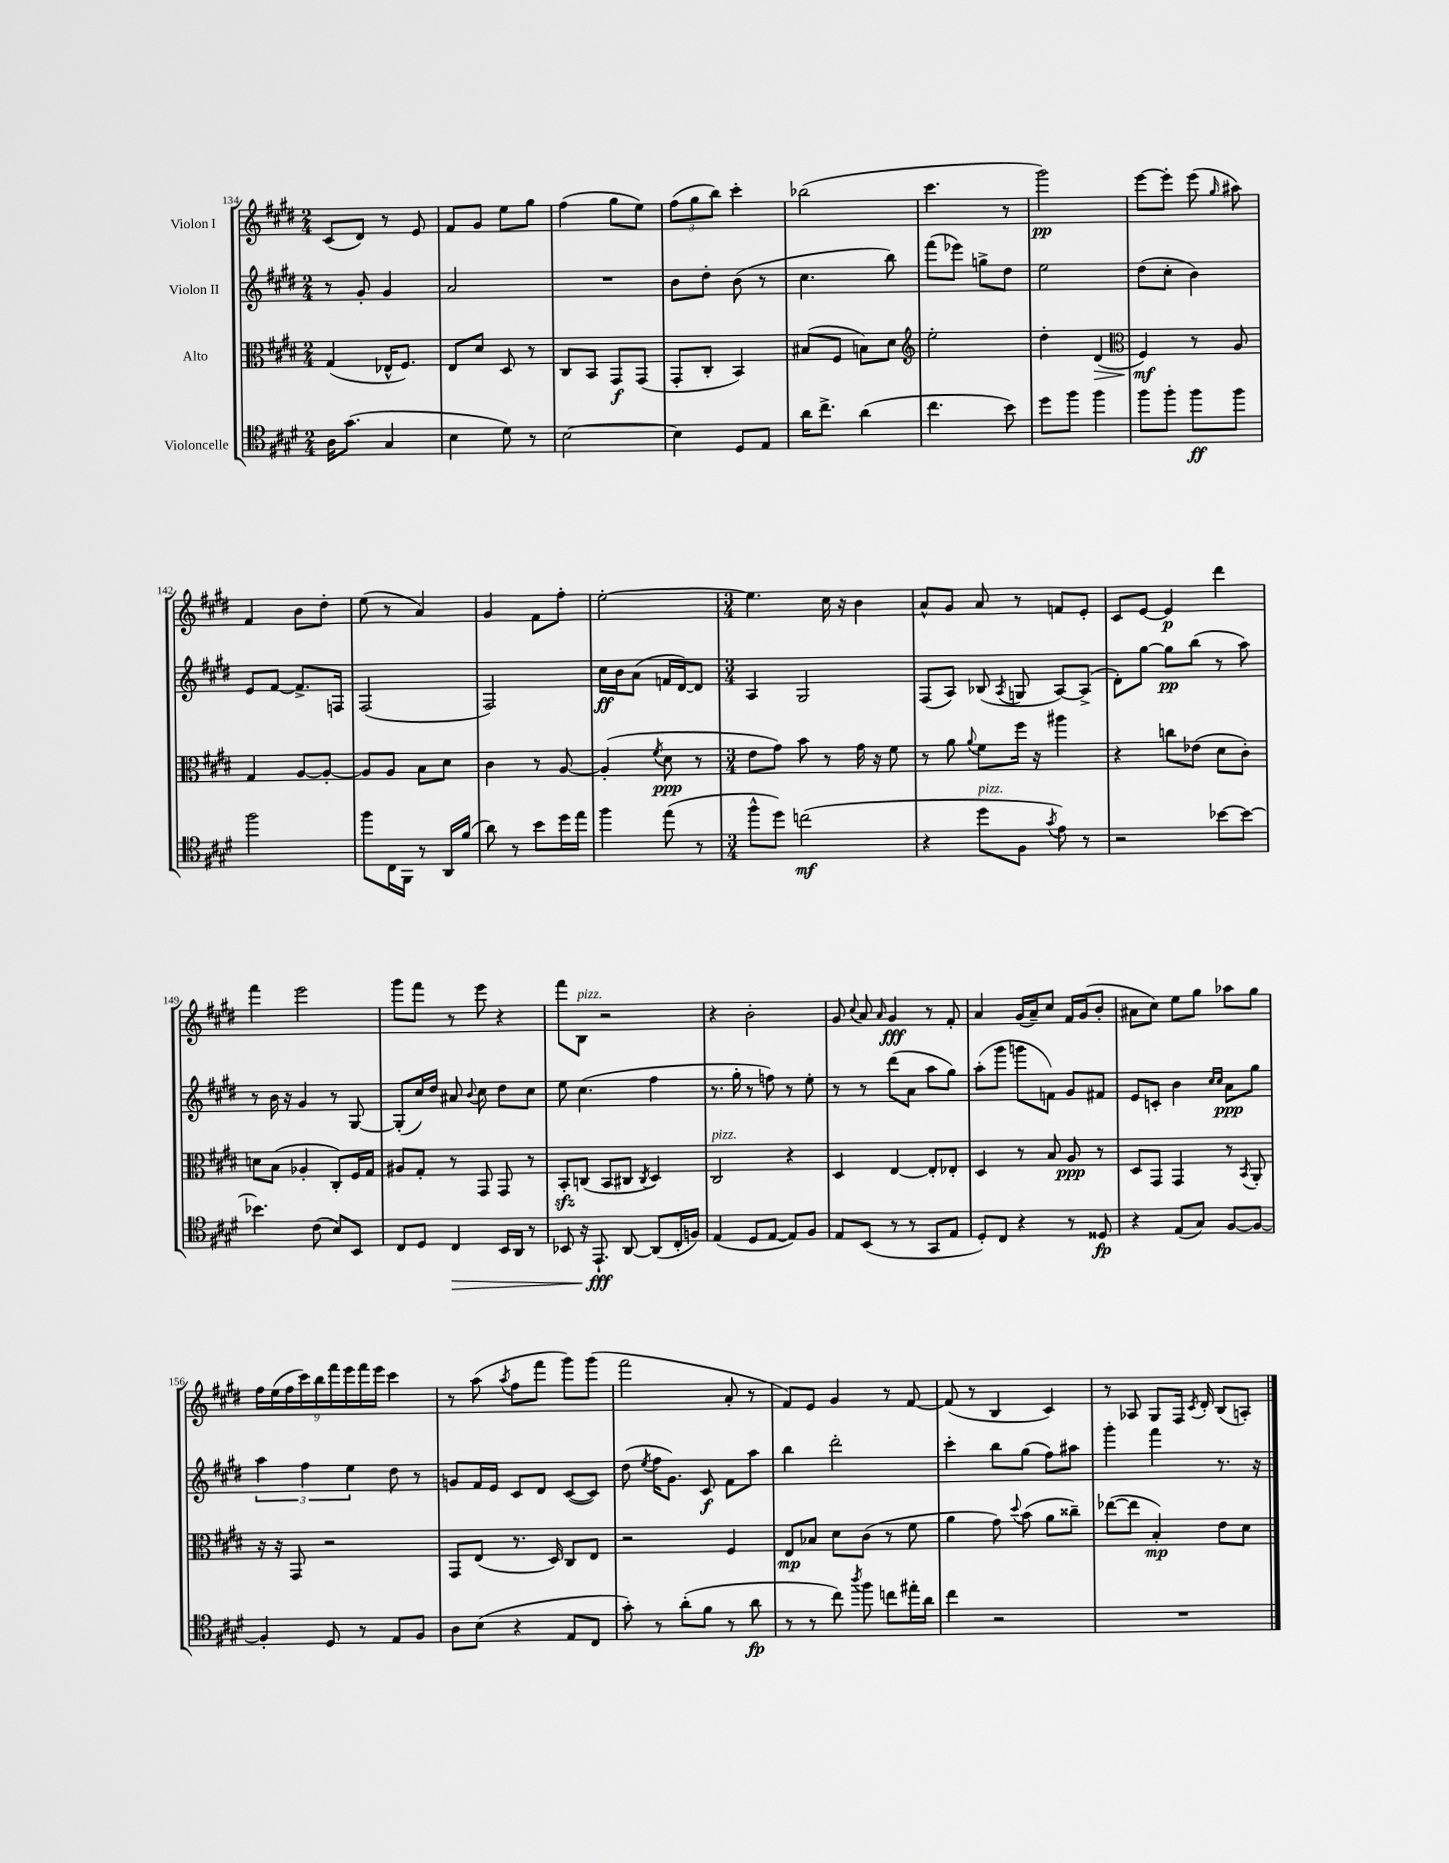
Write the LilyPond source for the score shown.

<<
\new StaffGroup <<
\new Staff = "s0" \with { instrumentName = "Violon I" } {
    \clef treble \key e \major \numericTimeSignature \time 2/4
    \autoBeamOff cis'8[( dis'8]) r8 e'8 |
    fis'8[ gis'8] e''8[ gis''8] |
    fis''4( gis''8[ e''8]) |
    \tuplet 3/2 { fis''8[( gis''8 b''8]) } cis'''4-. |
    bes''2( |
    cis'''4. r8 |
    gis'''2\pp) |
    e'''8[~ e'''8]-. e'''8( \grace { gis''16 } ais''8) |
    fis'4 b'8[ dis''8]-. |
    e''8( r8 a'4) |
    gis'4 fis'8[ fis''8]-. |
    e''2~-. |
    \numericTimeSignature \time 3/4 e''4. cis''16 r16 b'4 |
    a'8[-^ gis'8] a'8 r8 f'8[ e'8]-. |
    cis'8[ e'8]~ e'4\p dis'''4 |
    fis'''4 e'''2 |
    gis'''8[ fis'''8] r8 e'''8 r4 |
    fis'''8[ b8]^\markup { \italic "pizz." } r2 |
    r4 b'2-. |
    gis'8 \appoggiatura { cis''8 } a'8 \grace { a'16 } gis'4\fff r8 fis'8-. |
    a'4 gis'16[( a'16--) cis''8] fis'16[ gis'16( b'8]-. |
    ais'8[ cis''8]) e''8[ gis''8] aes''8[ gis''8] |
    \tuplet 9/8 { fis''16[ e''16( fis''16 cis'''16) b''16 fis'''16 e'''16 fis'''16 e'''16] } cis'''4 |
    r8 a''8( \acciaccatura { a''8 } fis''8[ fis'''8] gis'''8[) gis'''8]( |
    fis'''2 a'8-. r8 |
    fis'8[) e'8] gis'4 r8 fis'8~ |
    fis'8( r8 b4 cis'4) |
    r8 aes8 gis8[ fis16] \acciaccatura { cis'8 } dis'16-. b8[( a8]-.) \bar "|." |
}
\new Staff = "s1" \with { instrumentName = "Violon II" } {
    \clef treble \key e \major \numericTimeSignature \time 2/4
    \autoBeamOff r8 gis'8-. gis'4 |
    a'2 |
    R2 |
    b'8[ dis''8]-. b'8( r8 |
    cis''4. b''8) |
    fis'''8[( ees'''8]) g''8[-> dis''8] |
    e''2 |
    dis''8[( cis''8]-. b'4) |
    e'8[ fis'8]~ fis'8.[-> f16] |
    fis2( |
    fis2) |
    cis''16[\ff b'16 a'8]( f'16[ dis'16~) dis'8] |
    \numericTimeSignature \time 3/4 a4 gis2 |
    fis8[( a8]) bes8( \acciaccatura { a8 } g8 a8[~) a8]->( |
    dis'8[-.) gis''8]~ gis''8[\pp b''8]( r8 a''8) |
    r8 b'16 r16 gis'4 r8 gis8~ |
    gis8[-.( cis''16) dis''16] ais'8 \appoggiatura { b'8 } cis''8 dis''8[ cis''8] |
    e''8 cis''4.( fis''4 |
    r8. gis''16-. r8 f''8) r8 e''8-. |
    r8 r8 dis'''8[( a'8] a''8[ gis''8]) |
    a''8[-.( gis'''8] g'''8[ f'8]) gis'8[ fis'8] |
    e'8[ c'8]-. b'4 \grace { cis''16[ cis''16] } a'8[\ppp gis''8] |
    \tuplet 3/2 { a''4 fis''4 e''4 } dis''8 r8 |
    g'8[ fis'16 e'16] cis'8[ dis'8] cis'8[~( cis'8]) |
    dis''8( \acciaccatura { e''8 } fis''16[ gis'8.]) cis'8\f fis'8[ a''8] |
    b''4 dis'''2-. |
    cis'''4-. b''8[ gis''8]( fis''8[) ais''8] |
    gis'''4-. fis'''4 r8. r16 \bar "|." |
}
\new Staff = "s2" \with { instrumentName = "Alto" } {
    \clef alto \key e \major \numericTimeSignature \time 2/4
    \autoBeamOff gis4( ees16[-^ fis8.]) |
    e8[ dis'8] dis8 r8 |
    cis8[ b,8] gis,8[\f gis,8]( |
    gis,8[-. cis8]-. b,4) |
    bis8[( fis8] b8[) dis'8] |
    \clef treble e''2-. |
    dis''4-. dis'4\>( |
    \clef alto fis4\mf\!) r8 a8 |
    gis4 a8[~ a8]~-. |
    a8[ a8] b8[ dis'8] |
    cis'4 r8 a8~ |
    a4-.( \acciaccatura { fis'8 } dis'8\ppp r8 |
    \numericTimeSignature \time 3/4 e'8[ gis'8]) b'8 r8 gis'16 r16 fis'8 |
    r8 a'8 \appoggiatura { a'8 } fis'8[ fis''16] r16 ais''4 |
    r4 c''8[ ees'8]( dis'8[ cis'8]-.) |
    d'8[ b8]( aes4-. cis8[-.) fis16 gis16] |
    ais8[ gis8]-. r8 gis,8 gis,8 r8 |
    b,8[-.\sfz c8]( b,8[ cis8] \acciaccatura { cis8 } dis4) |
    cis2^\markup { \italic "pizz." } r4 |
    dis4 e4~ e8[-. ees8]-. |
    dis4 r8 b8 a8\ppp r8 |
    dis8[ gis,8] gis,4 r8 \acciaccatura { b,8 } a,8-. |
    r16 r16 gis,8 r2 |
    gis,8[ e8]( r8. dis16) cis8[ e8] |
    r2 fis4 |
    e8[\mp bes8] dis'8[ cis'8]( r8 fis'8 |
    a'4 gis'8) \appoggiatura { dis''8 } b'8( a'8[ cisis''8]--) |
    ees''8[~( ees''8] b4-.\mp) e'8[ dis'8] \bar "|." |
}
\new Staff = "s3" \with { instrumentName = "Violoncelle" } {
    \clef tenor \key e \major \numericTimeSignature \time 2/4
    \autoBeamOff a16[ gis'8.]( gis4 |
    b4 dis'8) r8 |
    b2~ |
    b4 dis8[ e8] |
    a'16[ cis''8.]-> a'4( |
    cis''4. b'8) |
    dis''8[ fis''8] fis''4 |
    fis''8[ fis''8]-. fis''8[\ff fis''8] |
    fis''2 |
    fis''8[ cis16 fis,16] r8 a,16[ fis'16]( |
    a'8) r8 b'8[ dis''16 e''16] |
    fis''4 e''8( r8 |
    \numericTimeSignature \time 3/4 fis''8[-^ dis''8]) c''2\mf( |
    r4 dis''8[^\markup { \italic "pizz." } fis8] \acciaccatura { gis'8 } e'8) r8 |
    r2 bes'8[~ bes'8]~ |
    bes'4. cis'8( b8[) b,8] |
    cis8[ dis8] cis4\> b,16[ a,16] r8 |
    bes,8 r16 e,8.-!\fff\! a,8~ a,8[( cis16-. f16]) |
    e4( dis8[ e8]~ e8[) fis8] |
    e8[ b,8]( r8 r8 gis,8[ e8] |
    dis8[-.) cis8] r4 r8 disis8\fp |
    r4 e8[( gis8]) fis8[~ fis8]~ |
    fis4-. dis8 r8 e8[ fis8] |
    a8[ b8]( r4 e8[ cis8] |
    gis'8-.) r8 a'8[-.( fis'8] r8 a'8\fp |
    r8 r8 cis''8) \acciaccatura { a''8 } fis''8 c''8[ eis''16-. a'16] |
    cis''4 r2 |
    R2. \bar "|." |
}
>>
>>
\layout { \context { \Score currentBarNumber = #134 } }
